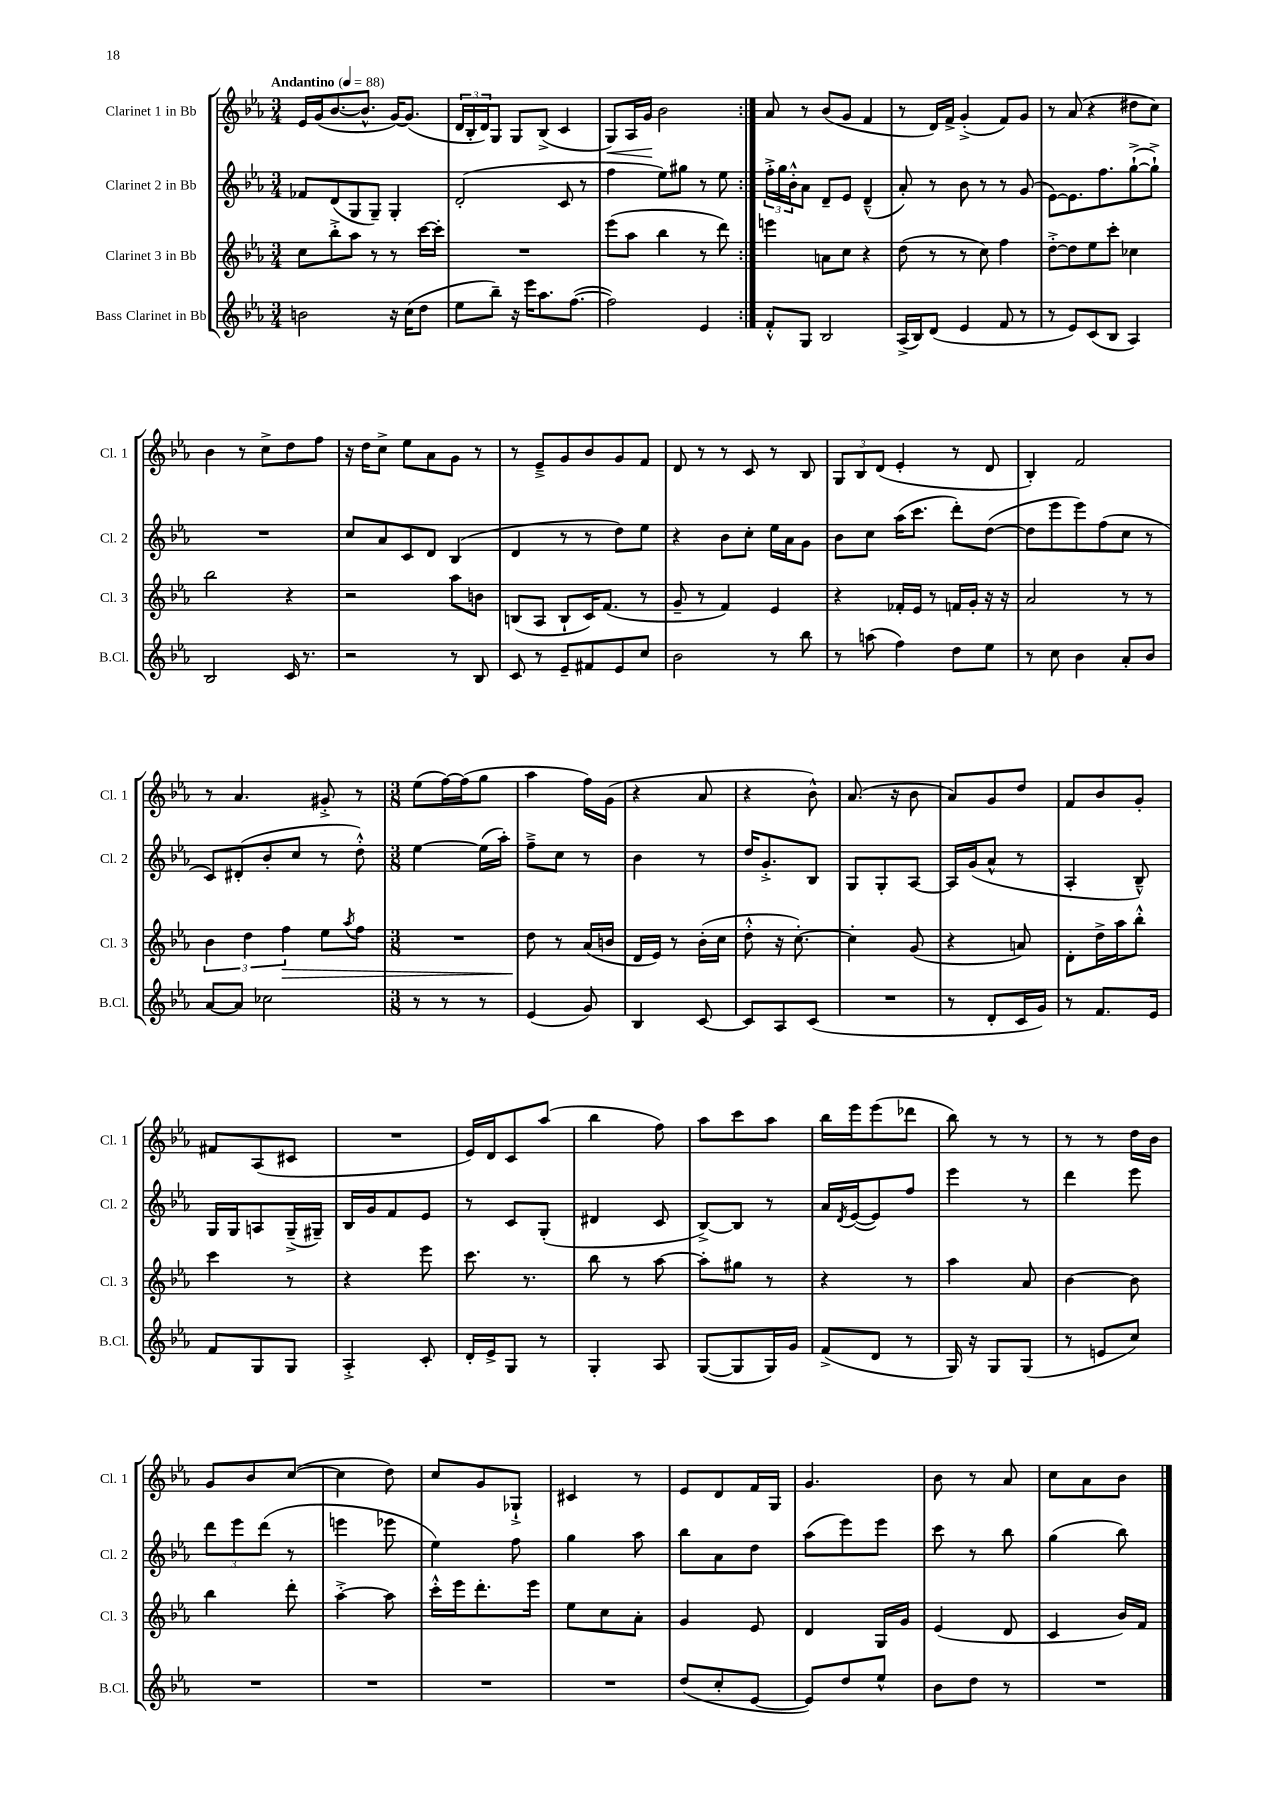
<<
\new StaffGroup <<
\new Staff = "s0" \with { instrumentName = "Clarinet 1 in Bb" shortInstrumentName = "Cl. 1" } {
    \clef treble \key ees \major \numericTimeSignature \time 3/4 \tempo "Andantino" 4 = 88
    \repeat volta 2 { ees'16 g'16( bes'8.~ bes'8.-^ g'16~) g'8.( |
    \tuplet 3/2 { d'16 bes16-. d'16) } g8 g8 bes8->( c'4 |
    g8\<) aes16 g'16\! bes'2 | }
    aes'8 r8 bes'8( g'8 f'4 |
    r8 d'16) f'16-> g'4-.->( f'8) g'8 |
    r8 aes'8( r4 dis''8 c''8) |
    bes'4 r8 c''8-> d''8 f''8 |
    r16 d''16 c''8-> ees''8 aes'8 g'8 r8 |
    r8 ees'8---> g'8 bes'8 g'8 f'8 |
    d'8 r8 r8 c'8 r8 bes8 |
    \tuplet 3/2 { g8 bes8 d'8( } ees'4-. r8 d'8 |
    bes4-.) f'2 |
    r8 aes'4. gis'8-.-> r8 |
    \numericTimeSignature \time 3/8 ees''8( f''16~) f''16( g''8 |
    aes''4 f''16) g'16( |
    r4 aes'8 |
    r4 bes'8-^) |
    aes'8.( r16 bes'8 |
    aes'8) g'8 d''8 |
    f'8 bes'8 g'8-. |
    fis'8 aes8( cis'8 |
    R4. |
    ees'16) d'16 c'8 aes''8( |
    bes''4 f''8) |
    aes''8 c'''8 aes''8 |
    bes''16 ees'''16 ees'''8( des'''8 |
    bes''8) r8 r8 |
    r8 r8 d''16 bes'16 |
    g'8 bes'8 c''8~( |
    c''4 d''8) |
    c''8 g'8 ges8-!-> |
    cis'4 r8 |
    ees'8 d'8 f'16 g16 |
    g'4. |
    bes'8 r8 aes'8 |
    c''8 aes'8 bes'8 \bar "|." |
}
\new Staff = "s1" \with { instrumentName = "Clarinet 2 in Bb" shortInstrumentName = "Cl. 2" } {
    \clef treble \key ees \major \numericTimeSignature \time 3/4
    \repeat volta 2 { fes'8 d'8( g8 g8--) g4-. |
    d'2-.( c'8 r8 |
    f''4 ees''8) gis''8 r8 ees''8 | }
    \tuplet 3/2 { f''16-.-> g''16 bes'16-.-^ } aes'8 d'8-- ees'8 d'4---^( |
    aes'8-.) r8 bes'8 r8 r8 g'8( |
    ees'8~) ees'8. f''8. g''8~-!->( g''8-!->) |
    R2. |
    c''8 aes'8 c'8 d'8 bes4( |
    d'4 r8 r8 d''8) ees''8 |
    r4 bes'8 c''8-. ees''16 aes'16 g'8 |
    bes'8 c''8 aes''16( c'''8. d'''8-.) d''8~( |
    d''8 ees'''8 ees'''8) f''8( c''8 r8 |
    c'8) dis'8-.( bes'8-. c''8 r8 d''8-.-^) |
    \numericTimeSignature \time 3/8 ees''4~ ees''16( aes''16-.) |
    f''8---> c''8 r8 |
    bes'4 r8 |
    d''16 g'8.-.-> bes8 |
    g8 g8-. aes8~ |
    aes16 g'16( aes'8-^ r8 |
    aes4-. bes8---^) |
    g16 g16 a8 g16--->( gis16--) |
    bes16 g'16 f'8 ees'8 |
    r8 c'8 g8-.( |
    dis'4 c'8 |
    bes8~->) bes8 r8 |
    aes'16 \acciaccatura { d'8 } ees'16~( ees'8) f''8 |
    ees'''4 r8 |
    d'''4 ees'''8 |
    \tuplet 3/2 { d'''8 ees'''8 d'''8( } r8 |
    e'''4 ees'''8 |
    ees''4) f''8 |
    g''4 aes''8 |
    bes''8 aes'8 d''8 |
    aes''8( ees'''8) ees'''8 |
    c'''8 r8 bes''8 |
    g''4( bes''8) \bar "|." |
}
\new Staff = "s2" \with { instrumentName = "Clarinet 3 in Bb" shortInstrumentName = "Cl. 3" } {
    \clef treble \key ees \major \numericTimeSignature \time 3/4
    \repeat volta 2 { c''8 bes''8-.-> aes''8 r8 r8 c'''16~ c'''16-. |
    R2. |
    ees'''8( aes''8 bes''4 r8 d'''8) | }
    e'''4 a'8 c''8 r4 |
    d''8( r8 r8 c''8) f''4 |
    d''8~-.-> d''8 ees''8 c'''8-. ces''4 |
    bes''2 r4 |
    r2 aes''8 b'8 |
    b8( aes8 b8-! c'16) f'8.( r8 |
    g'8-- r8 f'4) ees'4 |
    r4 fes'16-. ees'16 r8 f'16 g'16-. r16 r16 |
    aes'2 r8 r8 |
    \tuplet 3/2 { bes'4 d''4 f''4\> } ees''8 \acciaccatura { aes''8 } f''8 |
    \numericTimeSignature \time 3/8 R4. |
    d''8\! r8 aes'16( b'16 |
    d'16 ees'16) r8 bes'16-.( c''16 |
    d''8-.-^ r16 c''8.~-.) |
    c''4-. g'8( |
    r4 a'8) |
    d'8-. d''16-> aes''16 bes''8-.-^ |
    c'''4 r8 |
    r4 ees'''8 |
    c'''8. r8. |
    bes''8 r8 aes''8~ |
    aes''8-. gis''8 r8 |
    r4 r8 |
    aes''4 aes'8 |
    bes'4~ bes'8 |
    bes''4 d'''8-. |
    aes''4~-.-> aes''8 |
    c'''16-.-^ ees'''16 d'''8.-. ees'''16 |
    ees''8 c''8 aes'8-. |
    g'4 ees'8 |
    d'4 g16 g'16 |
    ees'4( d'8 |
    c'4 bes'16) f'16 \bar "|." |
}
\new Staff = "s3" \with { instrumentName = "Bass Clarinet in Bb" shortInstrumentName = "B.Cl." } {
    \clef treble \key ees \major \numericTimeSignature \time 3/4
    \repeat volta 2 { b'2 r16 c''16( d''8 |
    ees''8 bes''8--) r16 ees'''16 aes''8. f''8.~( |
    f''2) ees'4 | }
    f'8-.-^ g8 bes2 |
    aes16->( bes16) d'8( ees'4 f'8 r8 |
    r8 ees'8) c'8( bes8 aes4) |
    bes2 c'16 r8. |
    r2 r8 bes8 |
    c'8 r8 ees'8-- fis'8 ees'8 c''8 |
    bes'2 r8 bes''8 |
    r8 a''8( f''4) d''8 ees''8 |
    r8 c''8 bes'4 aes'8-. bes'8 |
    aes'8~ aes'8 ces''2 |
    \numericTimeSignature \time 3/8 r8 r8 r8 |
    ees'4( g'8) |
    bes4 c'8~ |
    c'8 aes8 c'8( |
    R4. |
    r8 d'8-. c'16 g'16) |
    r8 f'8. ees'16 |
    f'8 g8 g8 |
    aes4-.-> c'8-. |
    d'16-. ees'16-> g8 r8 |
    g4-. aes8 |
    g8~( g8 g16) g'16 |
    f'8->( d'8 r8 |
    g16) r16 g8 g8( |
    r8 e'8 c''8) |
    R4. |
    R4. |
    R4. |
    R4. |
    d''8( c''8-. ees'8~ |
    ees'8) d''8 ees''8-^ |
    bes'8 d''8 r8 |
    R4. \bar "|." |
}
>>
>>
\layout { \context { \Score \remove "Bar_number_engraver" } }
